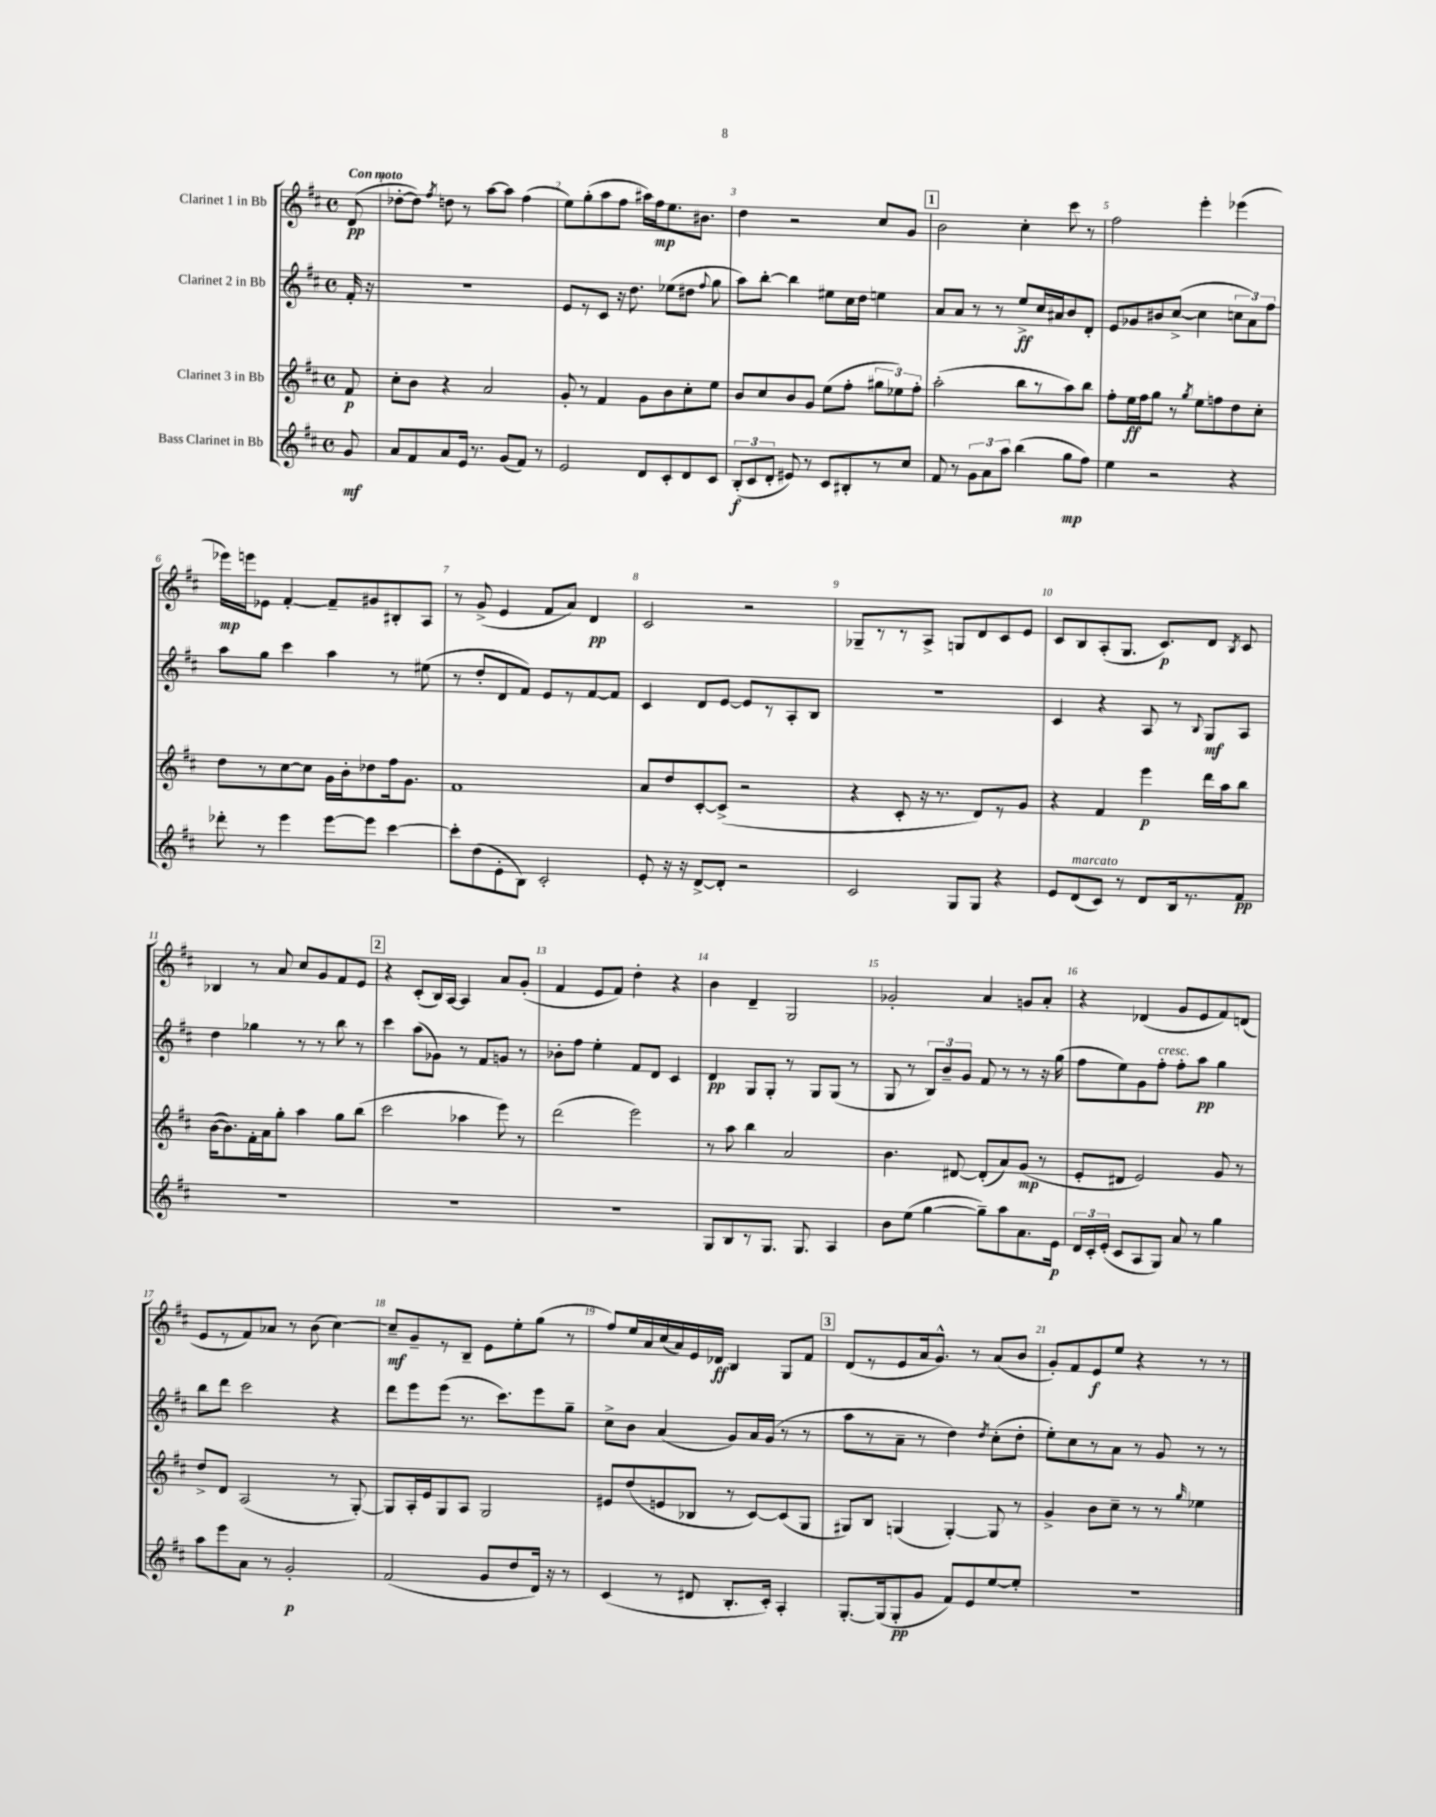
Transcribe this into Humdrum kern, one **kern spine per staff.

**kern	**kern	**kern	**kern
*staff4	*staff3	*staff2	*staff1
*clefG2	*clefG2	*clefG2	*clefG2
*k[f#c#]	*k[f#c#]	*k[f#c#]	*k[f#c#]
*M4/4	*M4/4	*M4/4	*M4/4
*met(c)	*met(c)	*met(c)	*met(c)
8g/	8f#/	16f#'/	(8d/
.	.	16r	.
=	=	=	=
8a/L	8cc#'\L	1r	[8dd-'\L
8f#/	8b\J	.	8dd-\]J)
.	.	.	8qff#/
8a/	4r	.	8dd\
16e/Jk	.	.	8r
8.r	.	.	.
.	2a/	.	[8aa\L
(8g/L	.	.	8aa\]J
8f#/J)	.	.	(4ff#\
8r	.	.	.
=	=	=	=
2e/	8g'/	8e/L	8ee\L)
.	8r	8r	(8gg'\
.	4f#/	8c#/J	8aa\
.	.	16r	8ff#\J
.	.	8.dd\	.
8d/L	8g\L	.	16aa#\LL)
.	.	.	16ff#\J
8c#'/	8b\	(8ee-\L	8.ee\
8d/	8cc#'\	8dd#\J	.
.	.	.	8.b#\J
.	.	8qqff#/	.
8c#/J	8ee\J	8gg\	.
=	=	=	=
(12B'/L	8b/L	8aa\L)	4dd\
12c#/	.	.	.
.	8cc#/	[8bb'\J	.
12d'/J	.	.	.
8e#/)	8b/	4bb\]	2r
8r	8g/J	.	.
8c#/L	(8ee\L	8ee#\L	.
8B#'/	8ff#'\J	16cc#\L	.
.	.	16dd\JJ	.
8r	12gg#\L	4ee\	8cc#/L
.	12ee-\)	.	.
8cc#/J	.	.	8g/J
.	12ff#'\J	.	.
=	=	=	=
8f#/	(2aa'\	8a/L	2b\
8r	.	8a/J	.
12g\L	.	8r	.
12a\	.	.	.
.	.	8r	.
12aa\J	.	.	.
(4bb\	8bb\L	8ee^/L	4cc#'\
.	8r	16cc#/L	.
.	.	16a#/J	.
8gg\L	8aa\)	8b/	8ccc#\
8ff#\J)	8bb\J	8d'/J	8r
=	=	=	=
4ee\	8ff#'\L	8e/L	2ff#\
.	16ee\L	8g-/	.
.	16ff#\J	.	.
2r	8gg\J	8b#/	.
.	8r	([8cc#^/J	.
.	8qgg/	.	.
.	8ee\L	4cc#\]	4eee'\
.	8ff\	.	.
4r	8dd\	12cc\L	(4eee-\
.	.	12a\)	.
.	8cc#'\J	.	.
.	.	12ff#\J	.
=	=	=	=
8ddd-'\	8dd\L	8aa\L	16eee-\LL)
.	.	.	16eee\J
8r	8r	8gg\J	8e-\J
4eee\	[8cc#\	4ccc#\	[4f#'/
.	8cc#\]J	.	.
[8eee\L	16g\LL	4aa\	8f#~/]L
.	16b'\J	.	.
8eee\]J	8dd-\	.	8g#/
[4ccc#\	16ff#\k	8r	8B#'/
.	8.g\J	.	.
.	.	(8ee#\	8A/J
=	=	=	=
8ccc#'\]L	1f#	8r	8r
(8dd\	.	8dd'/L	(8g^/
8e'\	.	8d/	4e/
8B\J)	.	8f#/J)	.
2c#'/	.	8e/L	8f#/L
.	.	8r	8a/J)
.	.	[8f#/	4d/
.	.	8f#/]J	.
=	=	=	=
8e'/	8a/L	4c#/	2c#/
16r	8dd/	.	.
16r	.	.	.
[8d^/L	[8c#'/	8d/L	.
8d'/]J	(8c#^/]J	[8e/J	.
2r	2r	8e/]L	2r
.	.	8r	.
.	.	8A'/	.
.	.	8B/J	.
=	=	=	=
2c#/	4r	1r	8G-~/L
.	.	.	8r
.	8c#'/	.	8r
.	16r	.	8A^/J
.	8.r	.	.
8G/L	.	.	8G/L
8G/J	8d/L)	.	8d/
4r	8r	.	8c#/
.	8g/J	.	8e/J
=	=	=	=
8e/L	4r	4c#/	8c#/L
(8d/	.	.	8B/
8c#/J)	4f#/	4r	(8A'/
8r	.	.	8.G/J
8d/L	4eee\	8A/	.
.	.	.	8.c#/L)
16B/k	.	8r	.
8.r	.	.	.
.	.	8qqB/	.
.	16ddd\LL	8G/L	8d/J
.	16aa\J	.	.
.	.	.	8qB/
8f#/J	8bb\J	8A/J	8c#/
=	=	=	=
1r	([16b\LK	4dd\	4B-/
.	8.b\])	.	.
.	16f#'\L	4gg-\	8r
.	16a\J	.	.
.	8gg'\J	.	8a/
.	4aa\	8r	8cc#/L
.	.	8r	8g/
.	8gg\L	8bb\	8f#/
.	(8bb\J	8r	8e/J
=	=	=	=
1r	2ccc#\	4ccc#\	4r
.	.	(8aa\L	(8c#'/L
.	.	8g-\J)	16B/L)
.	.	.	[16A/JJ
.	4aa-\	8r	4A/]
.	.	8f#/L	.
.	8eee\)	8g/J	8a/L
.	8r	8r	(8g'/J
=	=	=	=
1r	(2ddd\	8b-'\L	4f#/
.	.	8ff#\J	.
.	.	4ee'\	8e/L
.	.	.	8f#/J)
.	2eee\)	8f#/L	4dd'\
.	.	8d/J	.
.	.	4c#/	4r
=	=	=	=
8G/L	8r	4d/	4b\
8B/	8aa\	.	.
8r	4bb\	8G/L	4d~/
8.G/J	.	8G'/J	.
.	2a/	8r	2G/
8.G/	.	.	.
.	.	8G/L	.
4A/	.	(8G/J	.
.	.	8r	.
=	=	=	=
8b\L	4.b\	8G/	2g-'/
(8ee\J	.	8r	.
[4gg\	.	12B/L)	.
.	.	12b~/	.
.	[8d#/	.	.
.	.	12g/J	.
8gg~\]L)	(8d#'/]L	8f#/	4a/
8aa\	8a/)	8r	.
8.a\	(8g/J	8r	8g/L
.	8r	16r	8a'/J
16e\Jk	.	(16gg\	.
=	=	=	=
24d/LL	8e'/L	8ff#\L	4r
24c#'/	.	.	.
(24e'/JJ	.	.	.
8c#/L	8d#/J	8ee\)	.
8A/	2e/)	8g\	(4d-/
8G/J)	.	8ff#'\J	.
8a/	.	8ff#'\L	8g/L
8r	.	8aa\J	8e/
4gg\	8g/	4gg\	8f#/)
.	8r	.	(8d/J
=	=	=	=
8aa\L	8dd^/L	8bb\L	8e/L
8eee\	8d/J	8ddd\J	8r
8a\J	(2A/	2ccc#\	8f#/)
8r	.	.	8a-/J
2g'/	.	.	8r
.	.	.	(8b\
.	8r	4r	[4cc#\)
.	[8G'/)	.	.
=	=	=	=
(2f#/	8G/]L	8ddd\L	8cc#~/]L
.	16A'/L	8eee\	8g~/
.	16e/J	.	.
.	8G/	(8eee\J	8r
.	8A/J	8.r	8B~/J
8g/L	2G/	.	8e\L
.	.	8.ccc#\L)	.
8dd/	.	.	8ee'\
16d/Jk)	.	8eee\	(8gg\J
16r	.	.	.
8r	.	8gg~\J	8r
=	=	=	=
(4c#/	8e#/L	8cc#^\L	8ff#/L)
.	(8dd/	8b\J	16ee/L
.	.	.	16a/
8r	8e/	(4a/	(16cc#/
.	.	.	16a/)
8d#/	8B-/J	.	16e/
.	.	.	16d-/JJ
8.B'/L	8r	8g/L)	4B/
.	[8c#/L)	16a/L	.
16c#'/Jk)	.	(16g/JJ	.
4A'/	(8c#/]	8r	8G/L
.	8G/J	8r	8f#/J
=	=	=	=
[8.G'/L	8G#/L)	8aa\L	(8d/L
.	8B/J	8r	8r
(16G/]k	.	.	.
8G'/	(4G/	8a~\J	8e/
8g/J	.	8r	16a/k
.	.	.	8.g^^/J)
8f#/L)	[4G'/)	4dd\)	.
8e/	.	.	8r
.	.	8qdd/	.
[8ee/	8G/]	(8cc#'\L	(8a/L
8ee'/]J	8r	8dd'\J	8b/J
=	=	=	=
1r	4g^/	8ee'\L)	8g'/L)
.	.	8cc#\	8f#/
.	8b\L	8r	8e/
.	8cc#~\J	8a\J	8ee/J
.	8r	8r	4r
.	8r	8g/	.
.	16qqgg/	.	.
.	4ee-\	8r	8r
.	.	8r	8r
==	==	==	==
*-	*-	*-	*-
